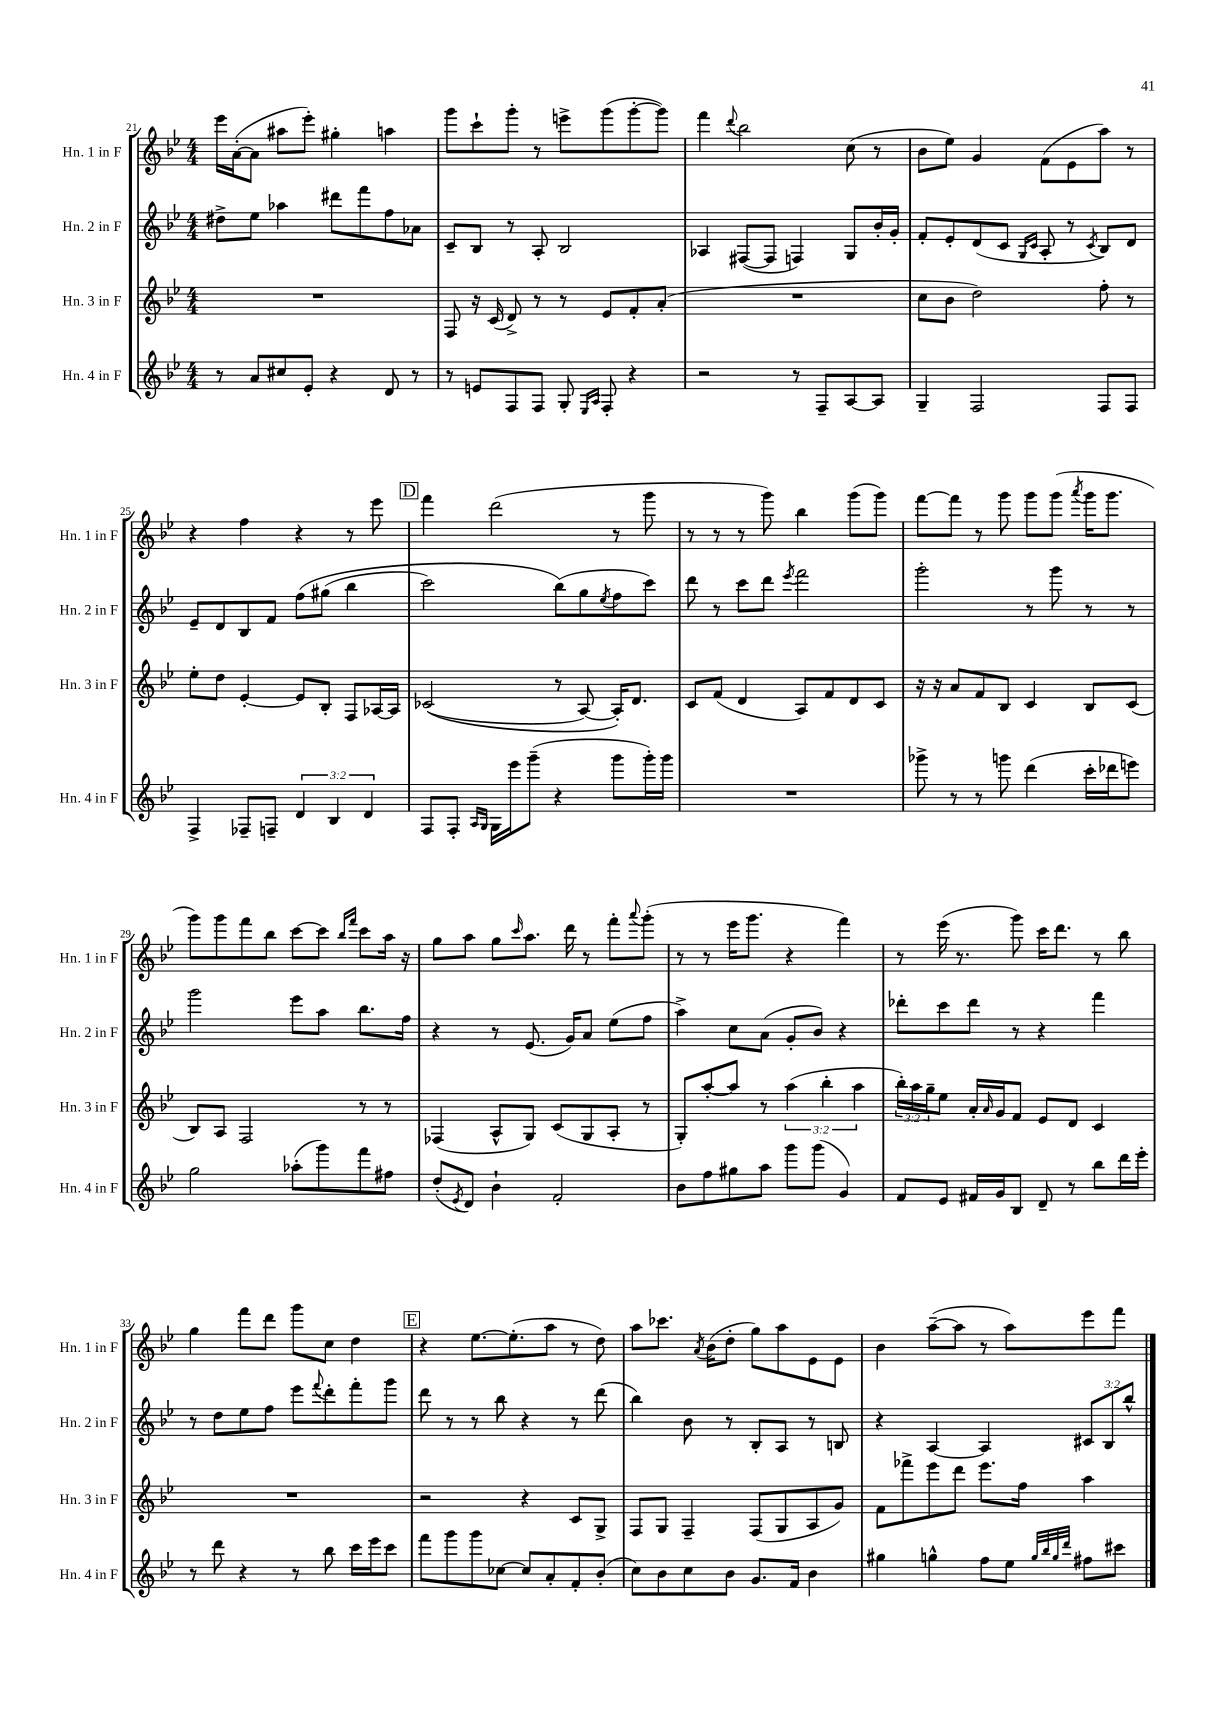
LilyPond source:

<<
\new StaffGroup <<
\new Staff = "s0" \with { instrumentName = "Hn. 1 in F" shortInstrumentName = "Hn. 1 in F" } {
    \clef treble \key bes \major \numericTimeSignature \time 4/4
    ees'''16 a'16~-.( a'8 ais''8 ees'''8-.) gis''4-. a''4 |
    g'''8 c'''8-! g'''8-. r8 e'''8-> g'''8( g'''8~-. g'''8) |
    f'''4 \appoggiatura { d'''8 } bes''2 c''8( r8 |
    bes'8 ees''8) g'4 f'8( ees'8 a''8) r8 |
    r4 f''4 r4 r8 ees'''8 |
    \mark \markup { \box "D" } f'''4 d'''2( r8 g'''8 |
    r8 r8 r8 g'''8) bes''4 g'''8( g'''8) |
    f'''8~ f'''8 r8 g'''8 g'''8 g'''8( \acciaccatura { a'''8 } g'''16 g'''8. |
    g'''8) g'''8 f'''8 bes''8 c'''8~ c'''8 \grace { bes''16 f'''16 } c'''8 a''16 r16 |
    g''8 a''8 g''8 \grace { c'''16 } a''8. d'''16 r8 f'''8-. \appoggiatura { a'''8 } g'''8-.( |
    r8 r8 ees'''16 g'''8. r4 f'''4) |
    r8 ees'''16( r8. g'''8) c'''16 d'''8. r8 bes''8 |
    g''4 f'''8 d'''8 g'''8 c''8 d''4 |
    \mark \markup { \box "E" } r4 ees''8.~ ees''8.-.( a''8 r8 d''8) |
    a''8 ces'''8. \acciaccatura { a'8 } bes'16( d''8-. g''8) a''8 ees'8 ees'8 |
    bes'4 a''8~--( a''8 r8 a''8) ees'''8 f'''8 \bar "|." |
}
\new Staff = "s1" \with { instrumentName = "Hn. 2 in F" shortInstrumentName = "Hn. 2 in F" } {
    \clef treble \key bes \major \numericTimeSignature \time 4/4 \override Staff.TupletNumber.text = #tuplet-number::calc-fraction-text
    dis''8-> ees''8 aes''4 dis'''8 f'''8 f''8 aes'8 |
    c'8-- bes8 r8 a8-. bes2 |
    aes4 fis8~( fis8 f4) g8 bes'16-. g'16-. |
    f'8-. ees'8-. d'8( c'8 \grace { g16 c'16 } a8-. r8 \acciaccatura { c'8 } bes8) d'8 |
    ees'8-- d'8 bes8 f'8 f''8\( gis''8( bes''4 |
    \mark \markup { \box "D" } c'''2) bes''8(\) g''8 \acciaccatura { ees''8 } f''8 c'''8) |
    d'''8 r8 c'''8 d'''8 \acciaccatura { ees'''8 } f'''2 |
    g'''2-. r8 g'''8 r8 r8 |
    g'''2 ees'''8 a''8 bes''8. f''16 |
    r4 r8 ees'8.( g'16) a'8 ees''8( f''8 |
    a''4->) c''8 a'8( g'8-. bes'8) r4 |
    des'''8-. c'''8 des'''8 r8 r4 f'''4 |
    r8 d''8 ees''8 f''8 ees'''8 \appoggiatura { f'''8 } d'''8-. f'''8-. g'''8 |
    \mark \markup { \box "E" } d'''8 r8 r8 bes''8 r4 r8 d'''8( |
    bes''4) bes'8 r8 bes8-. a8 r8 b8 |
    r4 a4~ a4 \tuplet 3/2 { cis'8 bes8 bes''8-^ } \bar "|." |
}
\new Staff = "s2" \with { instrumentName = "Hn. 3 in F" shortInstrumentName = "Hn. 3 in F" } {
    \clef treble \key bes \major \numericTimeSignature \time 4/4 \override Staff.TupletNumber.text = #tuplet-number::calc-fraction-text
    R1 |
    f8 r16 c'16( d'8->) r8 r8 ees'8 f'8-. a'8-.( |
    R1 |
    c''8 bes'8 d''2) f''8-. r8 |
    ees''8-. d''8 ees'4~-. ees'8 bes8-. f8 aes16~ aes16 |
    \mark \markup { \box "D" } ces'2(\( r8 a8~) a16-.\) d'8. |
    c'8 f'8( d'4 a8) f'8 d'8 c'8 |
    r16 r16 a'8 f'8 bes8 c'4 bes8 c'8( |
    bes8) a8 f2 r8 r8 |
    fes4( a8-^ g8) c'8( g8 a8-. r8 |
    g8-.) a''8~-. a''8 r8 \tuplet 3/2 { a''4( bes''4-. a''4 } |
    \tuplet 3/2 { bes''16-.) a''16 g''16-- } ees''8 a'16-. \grace { a'16 } g'16 f'8 ees'8 d'8 c'4 |
    R1 |
    \mark \markup { \box "E" } r2 r4 c'8 g8-> |
    f8 g8 f4-- f8( g8 a8 g'8) |
    f'8 fes'''8-> ees'''8 d'''8 ees'''8. f''16 a''4 \bar "|." |
}
\new Staff = "s3" \with { instrumentName = "Hn. 4 in F" shortInstrumentName = "Hn. 4 in F" } {
    \clef treble \key bes \major \numericTimeSignature \time 4/4 \override Staff.TupletNumber.text = #tuplet-number::calc-fraction-text
    r8 a'8 cis''8 ees'8-. r4 d'8 r8 |
    r8 e'8 f8 f8 g8-. \grace { ees16 a16 } f8-. r4 |
    r2 r8 f8-- a8~ a8 |
    g4-- f2 f8 f8 |
    f4-> fes8-- f8-- \tuplet 3/2 { d'4 bes4 d'4 } |
    \mark \markup { \box "D" } f8 f8-. \grace { a16 g16 } g16 ees'''16 g'''8--( r4 g'''8 g'''16-.) g'''16 |
    R1 |
    ges'''8-> r8 r8 g'''8 d'''4( c'''16-. des'''16 e'''8) |
    g''2 aes''8-.( g'''8) f'''8 fis''8 |
    d''8-.( \acciaccatura { ees'8 } d'8) bes'4-! f'2-. |
    bes'8 f''8 gis''8 a''8 g'''8 g'''8( g'4) |
    f'8 ees'8 fis'16 g'16 bes8 d'8-- r8 bes''8 d'''16 ees'''16-. |
    r8 d'''8 r4 r8 bes''8 c'''16 ees'''16 c'''8 |
    \mark \markup { \box "E" } f'''8 g'''8 g'''8 ces''8~ ces''8 a'8-. f'8-. bes'8-.( |
    c''8) bes'8 c''8 bes'8 g'8. f'16 bes'4 |
    gis''4 g''4-^ f''8 ees''8 \grace { g''32 bes''32 g''32 d'''32 } fis''8 cis'''8 \bar "|." |
}
>>
>>
\layout { \context { \Score currentBarNumber = #21 } }
